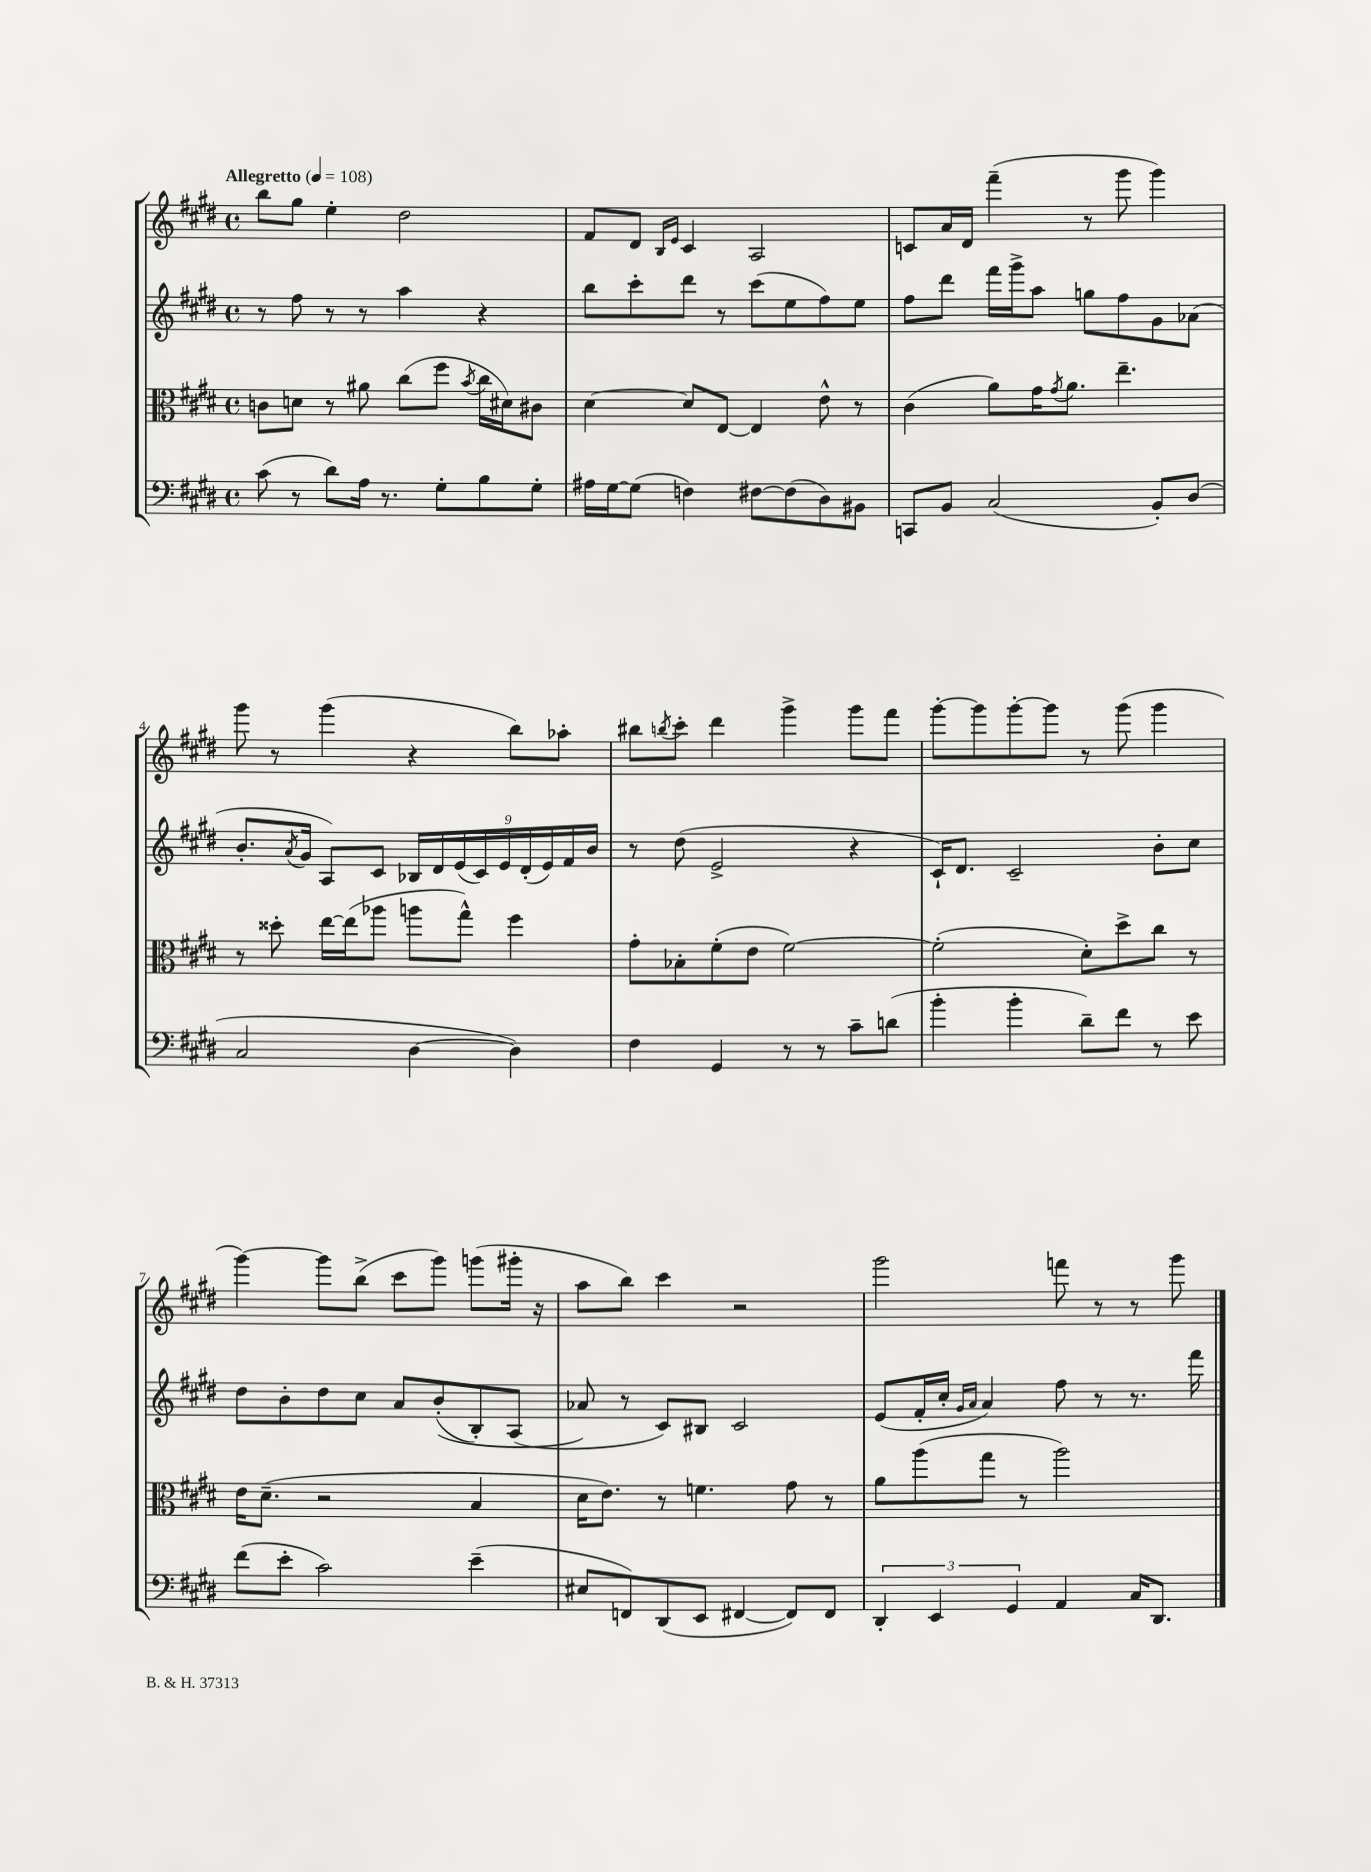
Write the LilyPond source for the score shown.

<<
\new StaffGroup <<
\new Staff = "s0" {
    \clef treble \key e \major \defaultTimeSignature \time 4/4 \tempo "Allegretto" 4 = 108
    b''8 gis''8 e''4-. dis''2 |
    fis'8 dis'8 \grace { b16 e'16 } cis'4 a2 |
    c'8 a'16 dis'16 fis'''4--( r8 gis'''8 gis'''4) |
    gis'''8 r8 gis'''4( r4 b''8) aes''8-. |
    bis''8 \acciaccatura { b''8 } cis'''8-. dis'''4 gis'''4-> gis'''8 fis'''8 |
    gis'''8~-. gis'''8 gis'''8~-. gis'''8 r8 gis'''8( gis'''4 |
    gis'''4~) gis'''8 b''8->( cis'''8 gis'''8) g'''8( gis'''16-. r16 |
    a''8 b''8) cis'''4 r2 |
    gis'''2 f'''8 r8 r8 gis'''8 \bar "|." |
}
\new Staff = "s1" {
    \clef treble \key e \major \defaultTimeSignature \time 4/4
    r8 fis''8 r8 r8 a''4 r4 |
    b''8 cis'''8-. dis'''8 r8 cis'''8( e''8 fis''8) e''8 |
    fis''8 dis'''8 fis'''16 gis'''16-> a''8 g''8 fis''8 gis'8 aes'8( |
    b'8.-. \acciaccatura { a'8 } gis'16 a8) cis'8 \tuplet 9/8 { bes16 dis'16 e'16( cis'16) e'16 dis'16-.( e'16) fis'16 b'16 } |
    r8 dis''8( e'2-> r4 |
    cis'16-!) dis'8. cis'2-- b'8-. cis''8 |
    dis''8 b'8-. dis''8 cis''8 a'8 b'8-.(\( b8-.) a8( |
    aes'8\) r8 cis'8) bis8 cis'2 |
    e'8( fis'16-. cis''16-. \grace { gis'16 a'16 } a'4) fis''8 r8 r8. fis'''16 \bar "|." |
}
\new Staff = "s2" {
    \clef alto \key e \major \defaultTimeSignature \time 4/4
    c'8 d'8 r8 ais'8 cis''8( fis''8 \acciaccatura { b'8 } cis''16 dis'16) cis'8 |
    dis'4~ dis'8 e8~ e4 e'8-^ r8 |
    cis'4( a'8) gis'16 \acciaccatura { gis'8 } a'8. e''4.-- |
    r8 disis''8-. e''16~ e''16( aes''8 a''8 gis''8-^) fis''4 |
    gis'8-. bes8-. fis'8-.( e'8 fis'2~) |
    fis'2-.( dis'8-.) dis''8-> cis''8 r8 |
    e'16 dis'8.--( r2 b4 |
    dis'16 e'8.) r8 f'4. gis'8 r8 |
    a'8 a''8( gis''8 r8 a''2) \bar "|." |
}
\new Staff = "s3" {
    \clef bass \key e \major \defaultTimeSignature \time 4/4
    cis'8( r8 dis'8) a16 r8. gis8-. b8 gis8-. |
    ais16 gis16~ gis8( f4) fis8~ fis8( dis8) bis,8 |
    c,8 b,8 cis2( b,8-.) dis8( |
    cis2 dis4~ dis4) |
    fis4 gis,4 r8 r8 cis'8-- d'8( |
    b'4-. b'4-. dis'8--) fis'8 r8 e'8 |
    fis'8( e'8-. cis'2) e'4--( |
    eis8 f,8) dis,8( e,8 fis,4~ fis,8) fis,8 |
    \tuplet 3/2 { dis,4-. e,4 gis,4 } a,4 cis16 dis,8. \bar "|." |
}
>>
>>
